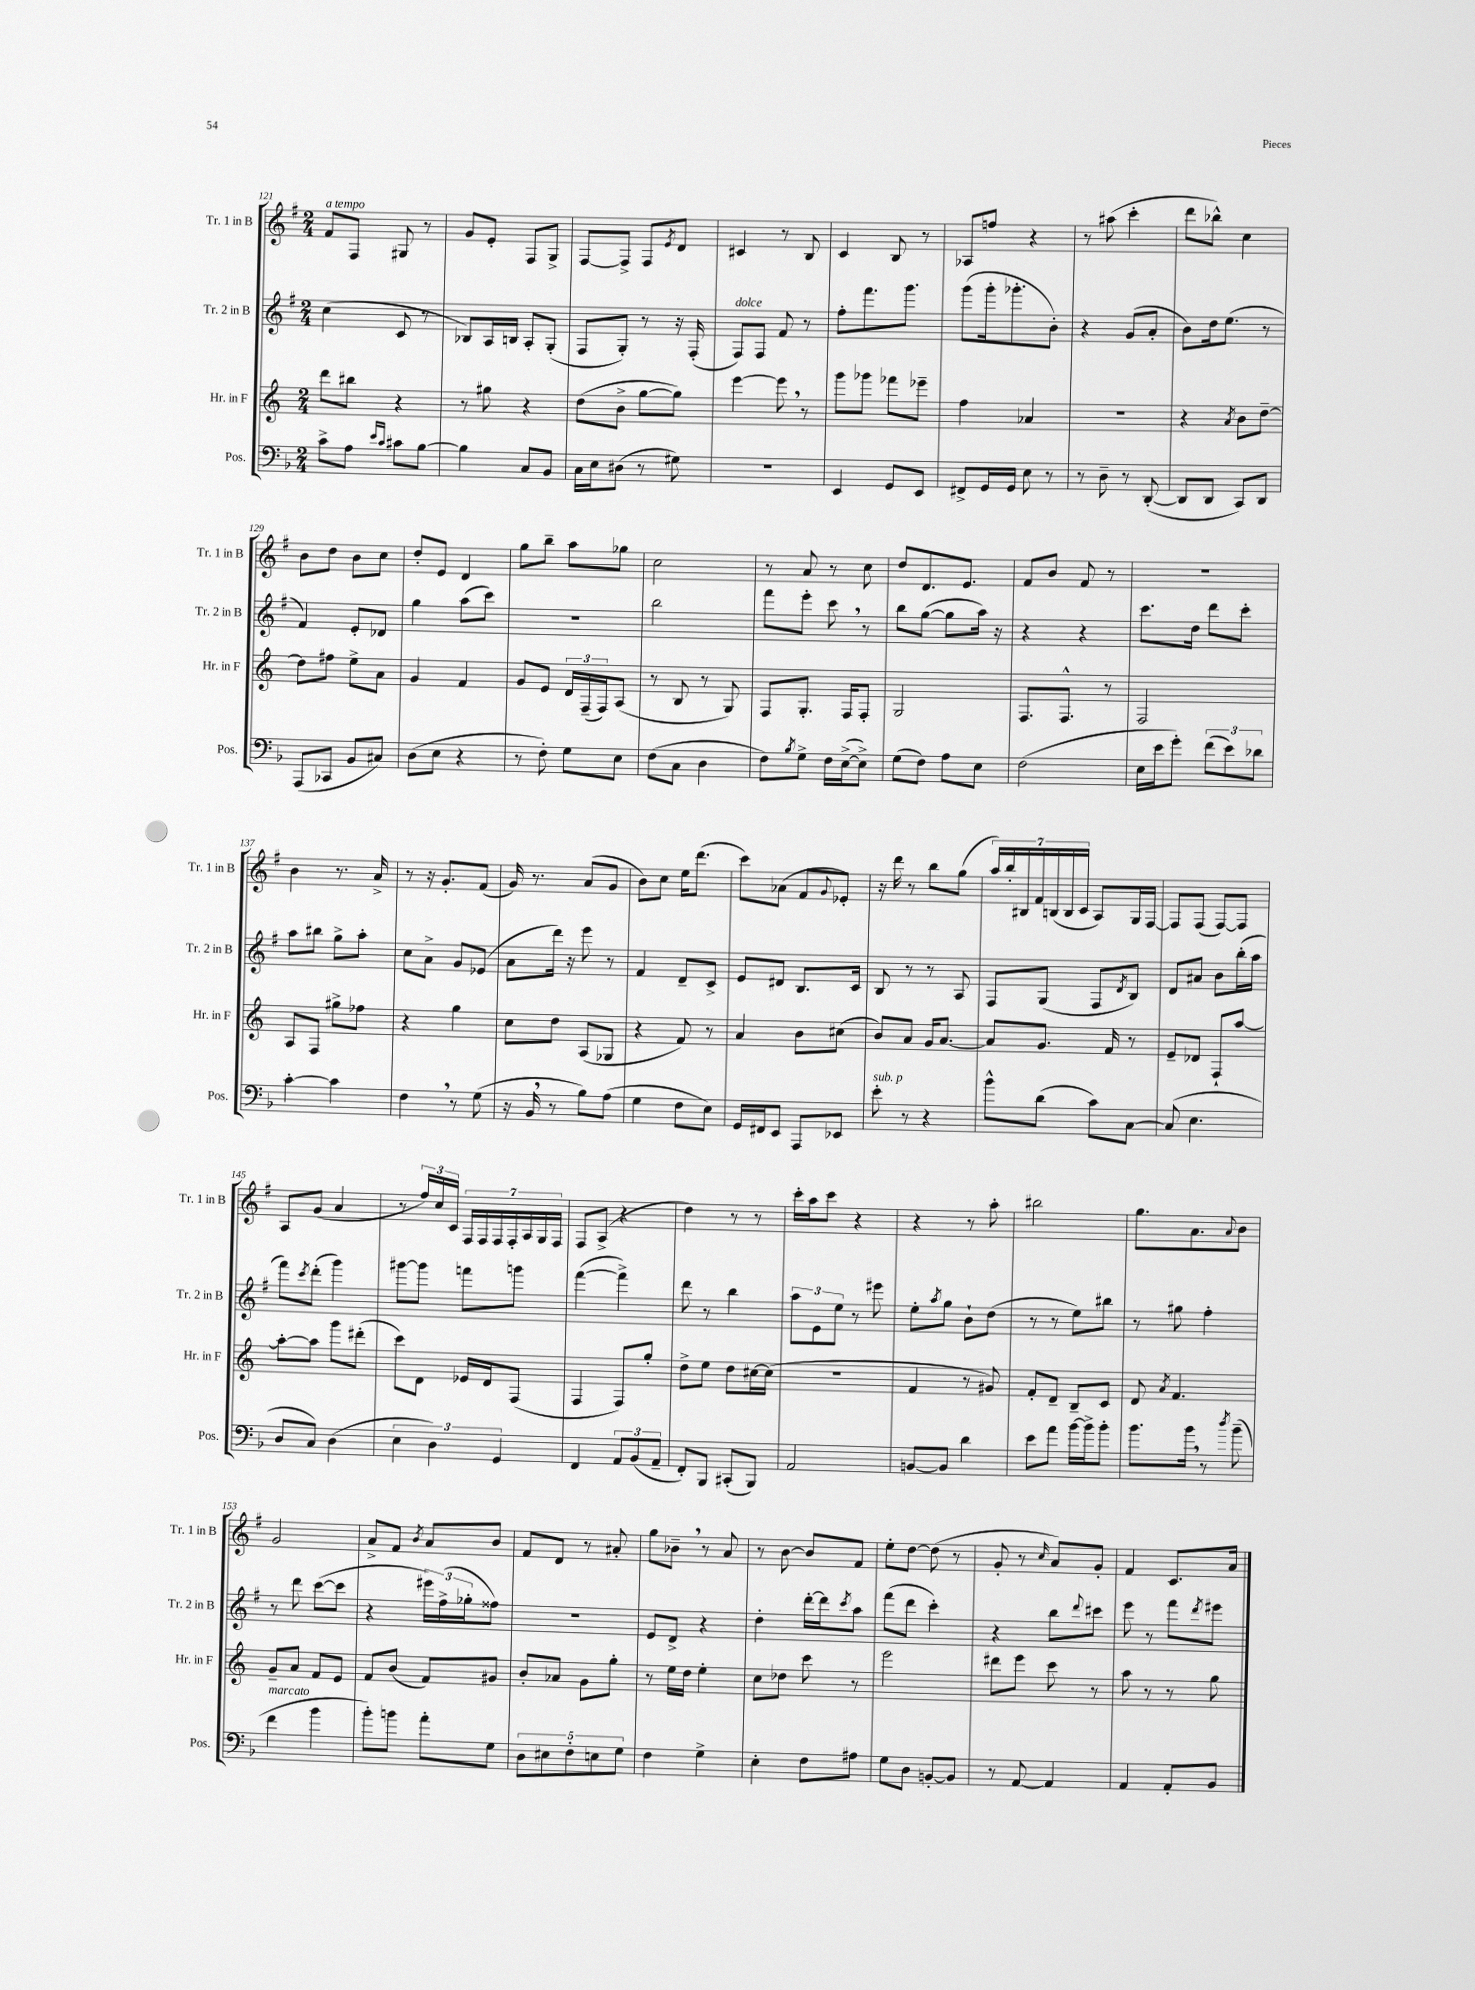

**kern	**kern	**kern	**kern
*part4	*part3	*part2	*part1
*staff4	*staff3	*staff2	*staff1
*I"Pos.	*I"Hr. in F	*I"Tr. 2 in B	*I"Tr. 1 in B
*I'Pos.	*I'Hr. in F	*I'Tr. 2 in B	*I'Tr. 1 in B
*clefF4	*clefG2	*clefG2	*clefG2
*k[b-]	*k[]	*k[f#]	*k[f#]
*M2/4	*M2/4	*M2/4	*M2/4
=121	=121	=121	=121
!	!	!	!LO:TX:a:i:t=a tempo
8c^\L	8ddd\L	(4cc\	8f#/L
8A\J	8bb#X\J	.	8F#/J
16qqe/LL	.	.	.
16qqc/JJ	.	.	.
8c#X\L	4r	8c/	8G#X/
[8B-\J	.	8r	8r
=122	=122	=122	=122
4B-\]	8r	8B-X/L)	8g/L
.	8gg#X\	16A/L	8e'/J
.	.	16Bn/JJ	.
8C/L	4r	8A'/L	8F#/L
8BB-/J	.	(8G'/J	8G^/J
=123	=123	=123	=123
16C\LL	(8dd\L	8F#/L	[8F#/L
16E\J	.	.	.
(8D#X\J	8b^\J	8G'/J)	8F#^/J]
8r	[8gg\L	8r	8F#/L
.	.	.	8qe/
8G#X\)	8gg\J])	16r	8d/J
.	.	(16F#'/	.
=124	=124	=124	=124
!	!	!LO:TX:a:i:t=dolce	!
2r	[4eee\	8F#/L)	4c#X/
.	.	8F#/J	.
.	8eee,\]	8f#/	8r
.	8r	8r	8B/
=125	=125	=125	=125
4EE/	8ggg\L	8ff#'\L	4c/
.	8ggg-X\J	8.fff#\	.
8GG/L	8fff-X\L	.	8B/
.	.	8.ggg\J	.
8EE/J	8eee-X~\J	.	8r
=126	=126	=126	=126
8FF#X^/L	4ff\	(8ggg\L	8A-X/L
16GG/L	.	16ggg'\k	8ffn/J
16GG/JJ	.	8.ggg-X'\	.
8E\	4a-X/	.	4r
8r	.	8b'\J)	.
=127	=127	=127	=127
8r	2r	4r	8r
8D~\	.	.	(8aa#X\
8r	.	(8g/L	4ccc'\
([8DD'/	.	8a'/J	.
=128	=128	=128	=128
8DD/L]	4r	8b\L)	8ddd\L
8DD/J	.	16dd\k	8bb-X^^\J)
.	.	(8.ee\J	.
.	8qa/	.	.
8CC/L)	8b\L	.	4cc\
8DD/J	[8dd~\J	8r	.
!!LO:LB:g=z
=129	=129	=129	=129
(8AAA/L	8dd\L]	4f#/)	8b\L
8CC-X/J	8ff#X\J	.	8dd\J
8BB-/L	8ee^\L	8e'/L	8b\L
8C#X/J)	8a\J	8d-X/J	8cc\J
=130	=130	=130	=130
(8D\L	4g/	4gg\	8dd'/L
8E\J	.	.	8e/J
4r	4f/	(8aa\L	4d/
.	.	8ccc\J)	.
=131	=131	=131	=131
8r	8g/L	2r	8gg\L
8F'\)	8e/J	.	8bb~\J
8G\L	24d/LL	.	8aa\L
.	(24F~/	.	.
.	24F/J)	.	.
8E\J	(8A/J	.	8gg-X\J
=132	=132	=132	=132
(8F\L	8r	2bb\	2cc\
8C\J	8B/	.	.
4D\	8r	.	.
.	8G/)	.	.
=133	=133	=133	=133
8F\L)	8F/L	8fff#\L	8r
8qB-/	.	.	.
8G^\J	8.G'/J	8eee'\J	8a/
16F\LL	.	8ccc,\	8r
([16E^\J	16F/KL	.	.
8E^\J])	8F'/J	8r	8cc\
=134	=134	=134	=134
(8G\L	2G/	8bb\L	8dd/L
8F\J)	.	([8gg\J	8.d/
8A\L	.	8gg\L]	.
.	.	.	8.e/J
8E\J	.	16aa\Jk)	.
.	.	16r	.
=135	=135	=135	=135
(2F\	8.F/L	4r	8f#/L
.	.	.	8b/J
.	8.F^^/J	.	.
.	.	4r	8f#/
.	8r	.	8r
=136	=136	=136	=136
16E\LL	2F/	8.ccc\L	2r
16e\J	.	.	.
8g'\J)	.	.	.
.	.	16dd\Jk	.
(12f\L	.	8ddd\L	.
12e\)	.	.	.
.	.	8ccc'\J	.
12d-X\J	.	.	.
!!LO:LB:g=z
=137	=137	=137	=137
[4c'\	8A/L	8aa\L	4b\
.	8F/J	8bb#X\J	.
4c\]	8gg#X^\L	8gg^\L	8.r
.	8ff-X\J	8aa'\J	.
.	.	.	16a^/
=138	=138	=138	=138
4F,\	4r	8cc\L	8r
.	.	8a^\J	16r
.	.	.	8.g'/L
8r	4gg\	8g/L	.
(8G\	.	(8e-X/J	(8f#/J
=139	=139	=139	=139
16r	8cc\L	8a\L	16g/)
16BB-,/	.	.	8.r
8r	8dd\J	16ddd\Jk)	.
.	.	16r	.
8B-\L)	(8A/L	8eee\	(8a/L
(8A\J	8G-X/J	8r	8g/J
=140	=140	=140	=140
4G\	4r	4f#/	8b\L)
.	.	.	8cc\J
8F\L	8f/)	8d~/L	16ee\KL
.	.	.	(8.ddd\J
8E\J)	8r	8c^/J	.
=141	=141	=141	=141
16GG/LL	4a/	8e/L	8ccc\L)
16FF#X/J	.	.	.
8EE/J	.	8d#X/J	(8a-X\J
8AAA/L	8b\L	8.B/L	8f#/L
.	.	.	8qqg/
8EE-X/J	(8cc#X\J	.	8e-X'/J)
.	.	16c/Jk	.
=142	=142	=142	=142
!LO:TX:a:i:t=sub. p	!	!	!
8e'\	8b/L)	8B/	16r
.	.	.	16ddd\
8r	8a/J	8r	8r
4r	16g/KL	8r	8bb\L
.	[8.a/J	.	.
.	.	8A/	(8gg\J
=143	=143	=143	=143
8b-^^\L	8a/L]	8F#/L	28aa/LL)
.	.	.	28bb'/
.	.	.	28B#X/
.	.	.	28f#/
(8d\J	8.g/J	(8G/J	.
.	.	.	(28Bn/
.	.	.	28B/
.	.	.	28c/JJ
8c\L)	.	8F#/L	8A/L)
.	16f/	.	.
.	.	8qd/	.
[8C\J	8r	8B/J)	16G/L
.	.	.	[16F#/JJ
=144	=144	=144	=144
(8C/]	8e~/L	8d/L	8F#/L]
4.E\	8d-X/J	8a#X/J	(8F#/J
.	8F`/L	8b\L	[8F#/L)
.	[8aa/J	(16bb'\L	8F#/J]
.	.	16aa\JJ	.
!!LO:LB:g=z
=145	=145	=145	=145
8D/L	8aa'\L_	8fff#\L)	8A/L
.	.	8qccc/	.
8C/J)	8aa\J]	(8ddd'\J	(8g/J
(4D\	8ggg\L	4ggg\)	4a/
.	(8ddd#X'\J	.	.
=146	=146	=146	=146
6E\	8ccc\L)	[8ggg#X\L	8r
.	8d\J	8ggg#\J]	24ff#/LL)
6D\)	.	.	24cc/
.	.	.	24c/JJ
.	16e-X/LL	8fffn\L	28F#/LL
.	.	.	28F#/
.	16d/J	.	.
.	.	.	28F#/
6GG/	.	.	.
.	.	.	28F#'/
.	(8F/J	8gggn\J	.
.	.	.	28A/
.	.	.	28G/
.	.	.	28F#/JJ
=147	=147	=147	=147
4FF/	4F/	([4fff#\	8F#/L
.	.	.	(8A^/J
12AA/L	8F/L)	4fff#^\])	4r
(12BB-/	.	.	.
.	8gg'/J	.	.
12AA~/J	.	.	.
=148	=148	=148	=148
8FF'/L)	8dd^\L	8ddd\	4dd\)
8BBB-/J	8ee\J	8r	.
(8CC#X'/L	8dd\L	4bb\	8r
8BBB-/J)	[16cc#X\L	.	8r
.	(16cc#\JJ]	.	.
=149	=149	=149	=149
2AA/	2r	12aa\L	16ccc'\LL
.	.	.	16aa\J
.	.	12e\	.
.	.	.	8ccc\J
.	.	12ee\J	.
.	.	8r	4r
.	.	8eee#X\	.
=150	=150	=150	=150
[8BBn/L	4f/	8ee'\L	4r
.	.	8qaa/	.
8BB/J]	.	8gg\J	.
4d\	8r	8b`\L	8r
.	8g#X/)	(8dd\J	8aa'\
=151	=151	=151	=151
8e\L	8f'/L	8r	2bb#X\
8a\J	8d~/J	8r	.
[16b-\LL	8B~/L	8ee\L)	.
16b-^\J]	.	.	.
8b-'\J	8c/J	8bb#X\J	.
=152	=152	=152	=152
8.b-\L	8d/	8r	8.gg\L
.	8qa/	.	.
.	4.f/	8gg#X\	.
16b-,\Jk	.	.	8.a\
8r	.	4ff#'\	.
8qdd/	.	.	8qqa/
(8b-~\	.	.	8b\J
!!LO:LB:g=z
=153	=153	=153	=153
!LO:TX:a:i:t=marcato	!	!	!
4f\	8g~/L	8r	2g/
.	8a/J	8ddd\	.
4b-\	8f/L	([8ccc\L	.
.	8e/J	8ccc\J]	.
=154	=154	=154	=154
8b-'\L)	8f/L	4r	8a^/L
8bn\J	(8b/J	.	8f#/J
.	.	.	8qb/
8a'\L	8f/L)	24eee#X\LL)	8a/L
.	.	(24ff#^\	.
.	.	24gg-X'\J	.
8G\J	8g#X/J	8ff##X\J)	8b/J
=155	=155	=155	=155
10D\L	8b'/L	2r	8f#/L
10E#X\	.	.	.
.	8a-X/J	.	8d/J
10F'\	.	.	.
.	8g\L	.	8r
10En\	.	.	.
.	8gg'\J	.	8a#X'/
10G\J	.	.	.
=156	=156	=156	=156
4F\	8r	8e/L	8gg\L
.	16ee\LL	8d^/J	8b-X~,\J
.	16dd\JJ	.	.
4G^\	4ee'\	4r	8r
.	.	.	8a/
=157	=157	=157	=157
4E'\	8cc\L	4dd'\	8r
.	8dd-X\J	.	[8b\
8F\L	8ccc\	[16ddd'\LL	8b/L]
.	.	16ddd\J]	.
.	.	8qccc/	.
8A#X\J	8r	8aa\J	8f#/J
=158	=158	=158	=158
8G\L	2eee\	(8fff#\L	8ee'\L
8D\J	.	8ddd\J	[8dd\J
[8BBn'/L	.	4ccc'\)	(8dd\]
8BB/J]	.	.	8r
=159	=159	=159	=159
8r	8ddd#X\L	4r	8g'/
[8AA/	8eee\J	.	8r
.	.	.	16qqcc/
4AA/]	8ccc\	8bb\L	8a/L)
.	.	8qqddd/	.
.	8r	8ccc#X\J	8g'/J
=160	=160	=160	=160
4AA/	8aa\	8eee\	4f#/
.	8r	8r	.
8AA'/L	8r	8fff#\L	8.c/L
.	.	8qddd/	.
8BB-/J	8gg\	8eee#X\J	.
.	.	.	16a/Jk
==	==	==	==
*-	*-	*-	*-
